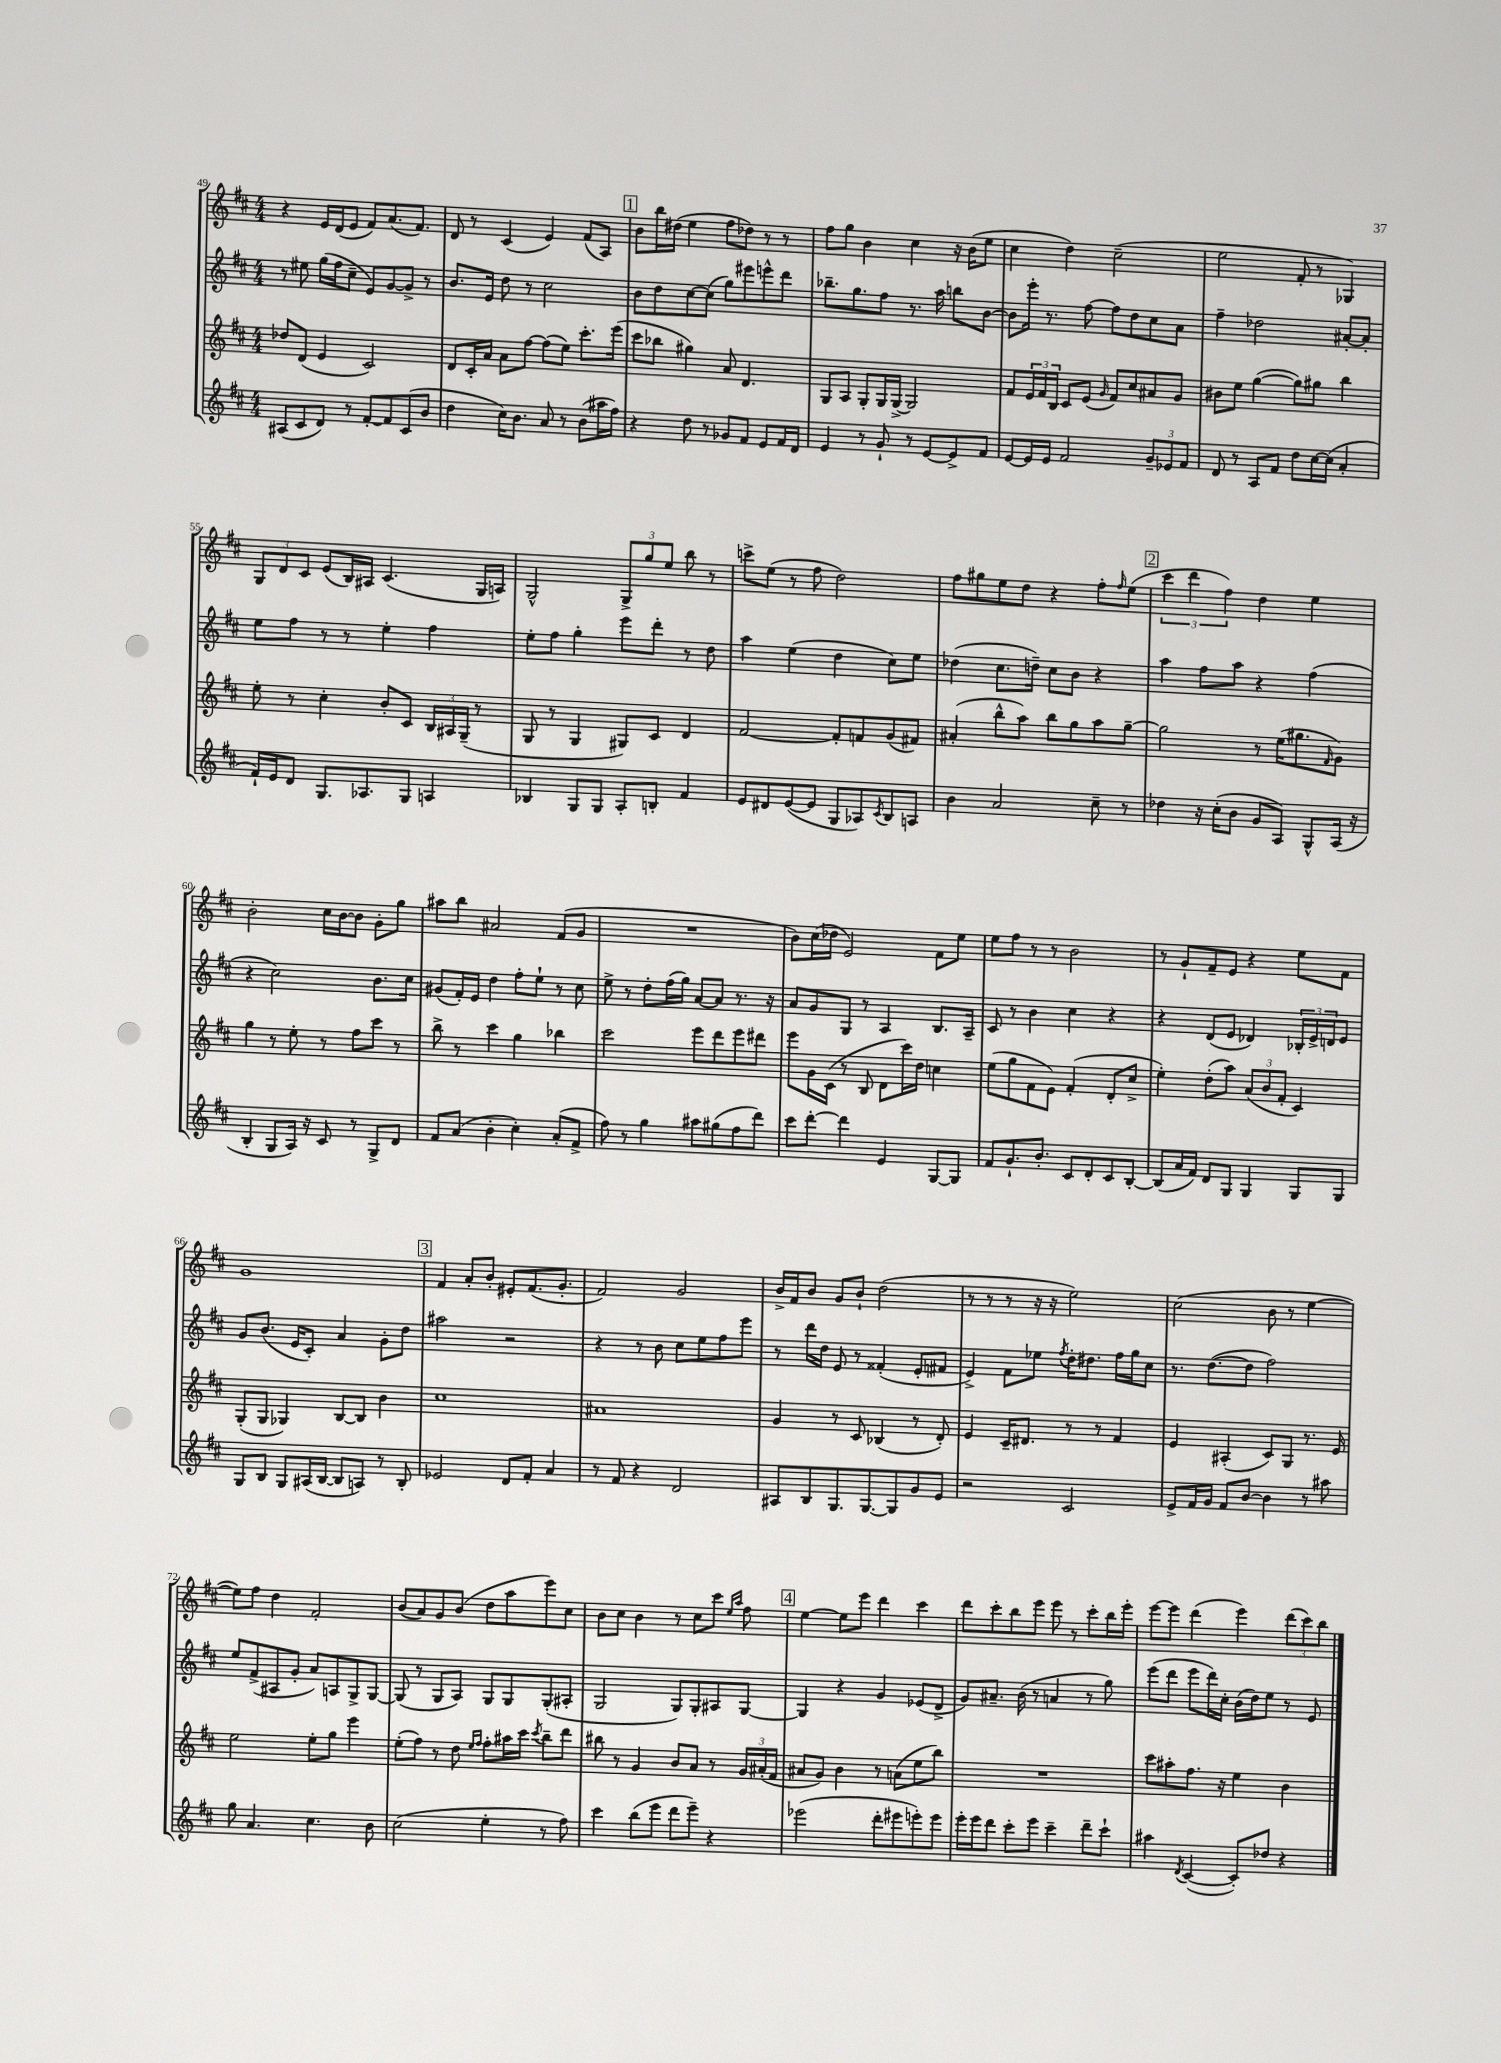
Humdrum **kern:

**kern	**kern	**kern	**kern
*staff4	*staff3	*staff2	*staff1
*clefG2	*clefG2	*clefG2	*clefG2
*k[f#c#]	*k[f#c#]	*k[f#c#]	*k[f#c#]
*M4/4	*M4/4	*M4/4	*M4/4
(8A#/L	8dd-/L	8r	4r
8c#/	(8d/J	8ee#\	.
8d/J)	4e/	(16gg\LL	16e/LL
.	.	16ff#\J	(16d/J
8r	.	8cc#~\J	8e/J
[8f#'/L	2c#/)	8e/L)	8f#/L)
8f#/]	.	[8g/	(8.a/
(8c#/	.	8g^/]J	.
.	.	.	8.f#/J)
8b/J	.	8r	.
=	=	=	=
4dd\	8d/L	8.b/L	8d/
.	16c#'/L	.	8r
.	16a/JJ	16e/Jk	.
16cc#\LK)	8a\L	8dd\	(4c#/
8.b\J	.	.	.
.	[8ff#\J	8r	.
8a/	(8ff#\]L	2cc#\	4e/)
8r	8ee\J)	.	.
(8b\L	8.ccc#'\L	.	(8f#/L
16aa#\L	.	.	8A/J)
16ff#\JJ)	(16eee\Jk	.	.
=	=	=	=
4r	8ccc#\L	8b\L	8b\L
.	8bb-\J	8dd\	16bb\L
.	.	.	(16dd#\JJ
8dd\	4gg#\)	[8cc#\	4ee\
8r	.	(8cc#\]J	.
8g-/L	8a/	8gg\L)	8ff#\L
8f#/J	4.d/	8eee#\	8dd-\J)
8e/L	.	8eee^^\	8r
16f#/L	.	8ddd\J	8r
16d/JJ	.	.	.
=	=	=	=
4e/	8G/L	8.bb-~\L	8ff#\L
.	8A/J	.	8gg\J
.	.	8.gg\	.
8r	8G'/L	.	4b\
8g`/	16G/L	8ff#\J	.
.	[16G^/JJ	.	.
8r	2G/]	8.r	4cc#\
[8e/L	.	.	.
.	.	16aa\	.
8e^/]	.	8bb\L	16r
.	.	.	(16b\LK
8f#/J	.	[8b\J	8ee\J
=	=	=	=
[8e/L	8f#/L	8b\]L	4cc#\
16e/]L	24e/L	16eee'\Jk	.
.	24f#/	.	.
16e/JJ	.	8.r	.
.	24B/JJ	.	.
2f#/	8c#/L	.	4dd\)
.	(8e/J	[8ff#\	.
.	16qqg/	.	.
.	8f#/L)	8ff#\]L	(2cc#~\
.	8cc#/	8dd\	.
12g~/L	8a#/	8cc#\	.
12e-/	.	.	.
.	8g/J	8a\J	.
12f#/J	.	.	.
=	=	=	=
8d/	8b#\L	4ff#~\	2ee\
8r	8ee\J	.	.
8A/L	([4gg\	2dd-\	.
8f#/J	.	.	.
8dd\L	8gg\]L)	.	8f#'/
[16cc#\L	8gg#\J	.	8r
(16cc#\]JJ	.	.	.
4a'/	4bb\	[8a#'/L	4G-/)
.	.	8a#'/]J	.
=	=	=	=
16f#`/LL)	8ee'\	8ee\L	12G/L
16e/J	.	.	.
.	.	.	12d/
8d/J	8r	8ff#\J	.
.	.	.	12c#/J
8.G/L	4cc#'\	8r	(8e/L
.	.	8r	16B/L)
8.A-/	.	.	16A#/JJ
.	8b'/L	4ee'\	(4.c#/
8G/J	8c#/J	.	.
4A/	24B/LL	4ff#\	.
.	24A#/	.	.
.	(24G~/JJ	.	.
.	8r	.	16G/LL
.	.	.	16A/JJ)
=	=	=	=
4B-/	8G/	8ee'\L	2G^^/
.	8r	8ff#\J	.
8G/L	4G/	4gg'\	.
8G/J	.	.	.
8A'/L	8G#/L)	8eee\L	12G^/L
.	.	.	12gg/
8B'/J	8c#/J	8ddd'\J	.
.	.	.	12ee/J
4f#/	4d/	8r	8bb\
.	.	8dd\	8r
=	=	=	=
8e/L	[2f#/	4aa\	8ccc^\L
8d#/	.	.	(8ee\J
([8e/	.	(4ee\	8r
8e/]J	.	.	8ff#\
8G/L	8f#'/]L	4dd\	2dd\)
8A-/)	8f/	.	.
8qc#/	.	.	.
8B/	(8g/	8cc#\L)	.
8A/J	8f#/J)	8ee\J	.
=	=	=	=
4b\	(4a#'/	(4dd-\	8ff#\L
.	.	.	8gg#\
2a/	8bb^^\L	8.cc#\L	8ee\
.	8aa\J)	.	8dd\J
.	.	16dd~\Jk)	.
.	8bb\L	8cc#\L	4r
.	8gg\	8b\J	.
8cc#~\	8aa\	4r	8ff#'\L
.	.	.	16qqff#/
8r	[8gg~\J	.	(8ee\J
=	=	=	=
4dd-\	2gg\]	4aa\	6ccc#\
.	.	.	6ddd\
16r	.	8ff#\L	.
(16cc#'\LK	.	.	.
.	.	.	6ff#\)
8b\J	.	8aa\J	.
8g/L	8r	4r	4dd\
8A/J)	(16ee\LK	.	.
.	8.gg#\	.	.
8G^^/L	.	(4ff#\	4ee\
.	16qqf#/	.	.
(16A/Jk	8g\J)	.	.
16r	.	.	.
=	=	=	=
4B'/	4gg\	4r	2b'\
8G/L	8r	2cc#\)	.
16A/Jk)	8ee'\	.	.
16r	.	.	.
8c#/	8r	.	16cc#\LL
.	.	.	[16b\J
8r	8ff#\L	.	8b\]J
8G^/L	8ccc#\J	8.b\L	8g'\L
8d/J	8r	.	8gg\J
.	.	16cc#\Jk	.
=	=	=	=
8f#/L	8bb^\	(8g#/L	8aa#\L
(8a/J	8r	16f#'/L)	8bb\J
.	.	16e/JJ	.
4b'\	4ccc#\	4dd\	2a#/
4cc#'\)	4gg\	8ff#'\L	.
.	.	8ee`\J	.
(8a'/L	4bb-\	8r	(8f#/L
8f#^/J	.	8cc#\	8g/J
=	=	=	=
8ff#\)	2ccc#\	8ee^\	1r
8r	.	8r	.
4gg\	.	8dd'\L	.
.	.	(16ff#\L	.
.	.	16gg\JJ)	.
8aa#\L	8eee\L	[8a/L	.
(8gg#\	8ddd\	8a/]J	.
8ff#\	8eee\	8.r	.
8ddd\J)	8ddd#\J	.	.
.	.	16r	.
=	=	=	=
8ccc#\L	8eee\L	8a/L	8b\L)
[8ddd'\J	16g\L	8g/	(16cc#\L
.	(16c#\JJ	.	16dd-\JJ
4ddd\]	8r	8G/J	2e/)
.	8B/	8r	.
4e/	8d\L	4A/	.
.	16ccc#\L)	.	.
.	16dd\JJ	.	.
[8G/L	4cc\	8.B/L	8f#\L
8G/]J	.	.	8ee\J
.	.	16A~/Jk	.
=	=	=	=
8f#/L	(8ee\L	8c#/	8ee\L
8.g`/	8gg\	8r	8ff#\J
.	8f#\	4b\	8r
8.b'/J	.	.	.
.	8e\J)	.	8r
8c#/L	(4f#'/	4cc#\	2b\
8d'/	.	.	.
8c#/	8d'/L	4r	.
[8B'/J	8cc#^/J	.	.
=	=	=	=
(8B/]L	4ee'\)	4r	8r
16a/L	.	.	8g`/L
16f#/JJ)	.	.	.
8d/L	(8dd'\L	(8d/L	8f#~/
8G/J	8aa\J)	8e/J	8e/J
4G/	(12a/L	4d-/)	4r
.	12b/	.	.
.	12f#'/J	.	.
8G/L	4c#/)	24B-'/LL	8ee\L
.	.	24e^/	.
.	.	24d/J	.
8G/J	.	8e/J	8f#\J
=	=	=	=
8G/L	(8G'/L	8g/L	1g
8B/J	8G/J	(8.b/J	.
8G/L	4G-/)	.	.
.	.	16e/LK	.
(16A#/L	.	8c#'/J)	.
[16B/JJ	.	.	.
8B/]L	[8B/L	4a/	.
8A/J)	8B/]J	.	.
8r	4b\	8g'\L	.
8B'/	.	8dd\J	.
=	=	=	=
2e-/	1cc#	2aa#\	4f#/
.	.	.	8a'/L
.	.	.	8b'/J
8d/L	.	2r	8e#'/L
8f#'/J	.	.	(8.f#/
4a/	.	.	.
.	.	.	8.g'/J
=	=	=	=
8r	1a#	4r	2f#/)
8f#/	.	.	.
4r	.	8r	.
.	.	8b\	.
2d/	.	8cc#\L	2g/
.	.	8ee\	.
.	.	8ff#\	.
.	.	8eee\J	.
=	=	=	=
8A#/L	4g/	8r	16b^/LL
.	.	.	16f#/J
8B/	.	16ddd\LL	8b/J
.	.	16dd\JJ	.
8.G/	8r	8e/	8g/L
.	8c#/	8r	8b`/J
[8.G/	.	.	.
.	(4B-/	(4f##'/	(2dd\
8G/]	.	.	.
8g/	8r	8e'/L	.
8e/J	8d'/)	8f#/J	.
=	=	=	=
2r	4e/	4e^/)	8r
.	.	.	8r
.	16c#~/LK	8f#\L	8r
.	8.d#/J	.	.
.	.	8ee-\J	16r
.	.	.	16r
.	.	8qff#/	.
2c#/	8r	16dd'\LK	2ee\)
.	.	8.dd#\J	.
.	8r	.	.
.	4f#/	16ff#\LL	.
.	.	16gg\J	.
.	.	8cc#\J	.
=	=	=	=
8e^/L	4e/	8.r	(2cc#\
16f#/L	.	.	.
16g/JJ	.	([8.dd\L	.
8f#/L	(4A#'/	.	.
[8b/J	.	8dd\]J	.
4b\]	8c#/L)	2ff#\)	8b\
.	8G/J	.	8r
8r	8.r	.	[4ee\
8aa#\	.	.	.
.	16e/	.	.
=	=	=	=
8gg\	2ee\	8ee/L	8ee\]L)
4.a/	.	(8f#^/	8ff#\J
.	.	8A#/	4dd\
.	.	8g'/J	.
4.cc#\	8ee'\L	8a/L)	2f#'/
.	8gg\J	8A/	.
.	4eee\	8G^/	.
8b\	.	[8G/J	.
=	=	=	=
(2cc#\	(8ee'\L	(8G/]	(8b/L
.	8ff#\J)	8r	8a/)
.	8r	8G/L	8g/
.	8dd\	8A/J)	(8b/J
.	16qqee/LL	.	.
.	16qqff#/JJ	.	.
4ee'\	8ff#'\L	8G/L	8dd\L
.	16aa#\L	8G/	8aa\
.	16ccc#\JJ	.	.
.	8qccc#/	.	.
8r	8bb~\L	(8G'/	8eee\)
8ff#\)	8ddd\J	8A#'/J	8cc#\J
=	=	=	=
4ccc#\	8bb#\	2G/	8b\L
.	8r	.	8cc#\J
(8bb\L	4g/	.	4b\
8eee\J	.	.	.
8ddd\L	8b/L	8G/L)	8r
8eee~\J)	8a/J	8G'/	8cc#\L
4r	8r	8A#/	8ccc#\J
.	.	.	16qqee/LL
.	.	.	16qqaa/JJ
.	24g/LL	[8G/J	8ff#\
.	(24a#'/	.	.
.	24f#/JJ	.	.
=	=	=	=
(2eee-\	8a#/L	4G/]	[4ee\
.	8g/J)	.	.
.	4b\	4r	8ee\]L
.	.	.	8eee\J
8ddd'\L	8r	4g/	4ddd\
8eee#\	(8a\L	.	.
8eee'\)	8ee\	(8e-/L	4ccc#\
8eee\J	8bb\J)	8d^/J	.
=	=	=	=
16eee'\LL	1r	8g/L)	8ddd\L
16eee\J	.	.	.
8ddd\J	.	8.a#~/J	8ccc#'\
8ccc#'\L	.	.	8bb\
.	.	(16b\	.
8eee\J	.	8r	8eee\J
4ccc#~\	.	4a/	8eee\
.	.	.	8r
8ddd~\L	.	8r	8ccc#'\L
8ccc#`\J	.	8gg\)	16bb\L
.	.	.	16eee'\JJ
=	=	=	=
4aa#\	8ccc#\L	(8eee\L	[8eee\L
.	8aa#'\	8ddd\J	8eee\]J
8qd/	.	.	.
([4c#/	8.ff#\J	8eee\L	(4ddd\
.	.	16ddd\L)	.
.	16r	16cc#'\JJ	.
8c#'/]L)	4ee\	(16b\LL	4eee\)
.	.	16dd\J)	.
8dd-/J	.	8ee\J	.
4r	4b\	8r	(12ddd\L
.	.	.	12ccc#\)
.	.	8e/	.
.	.	.	12bb\J
==	==	==	==
*-	*-	*-	*-
